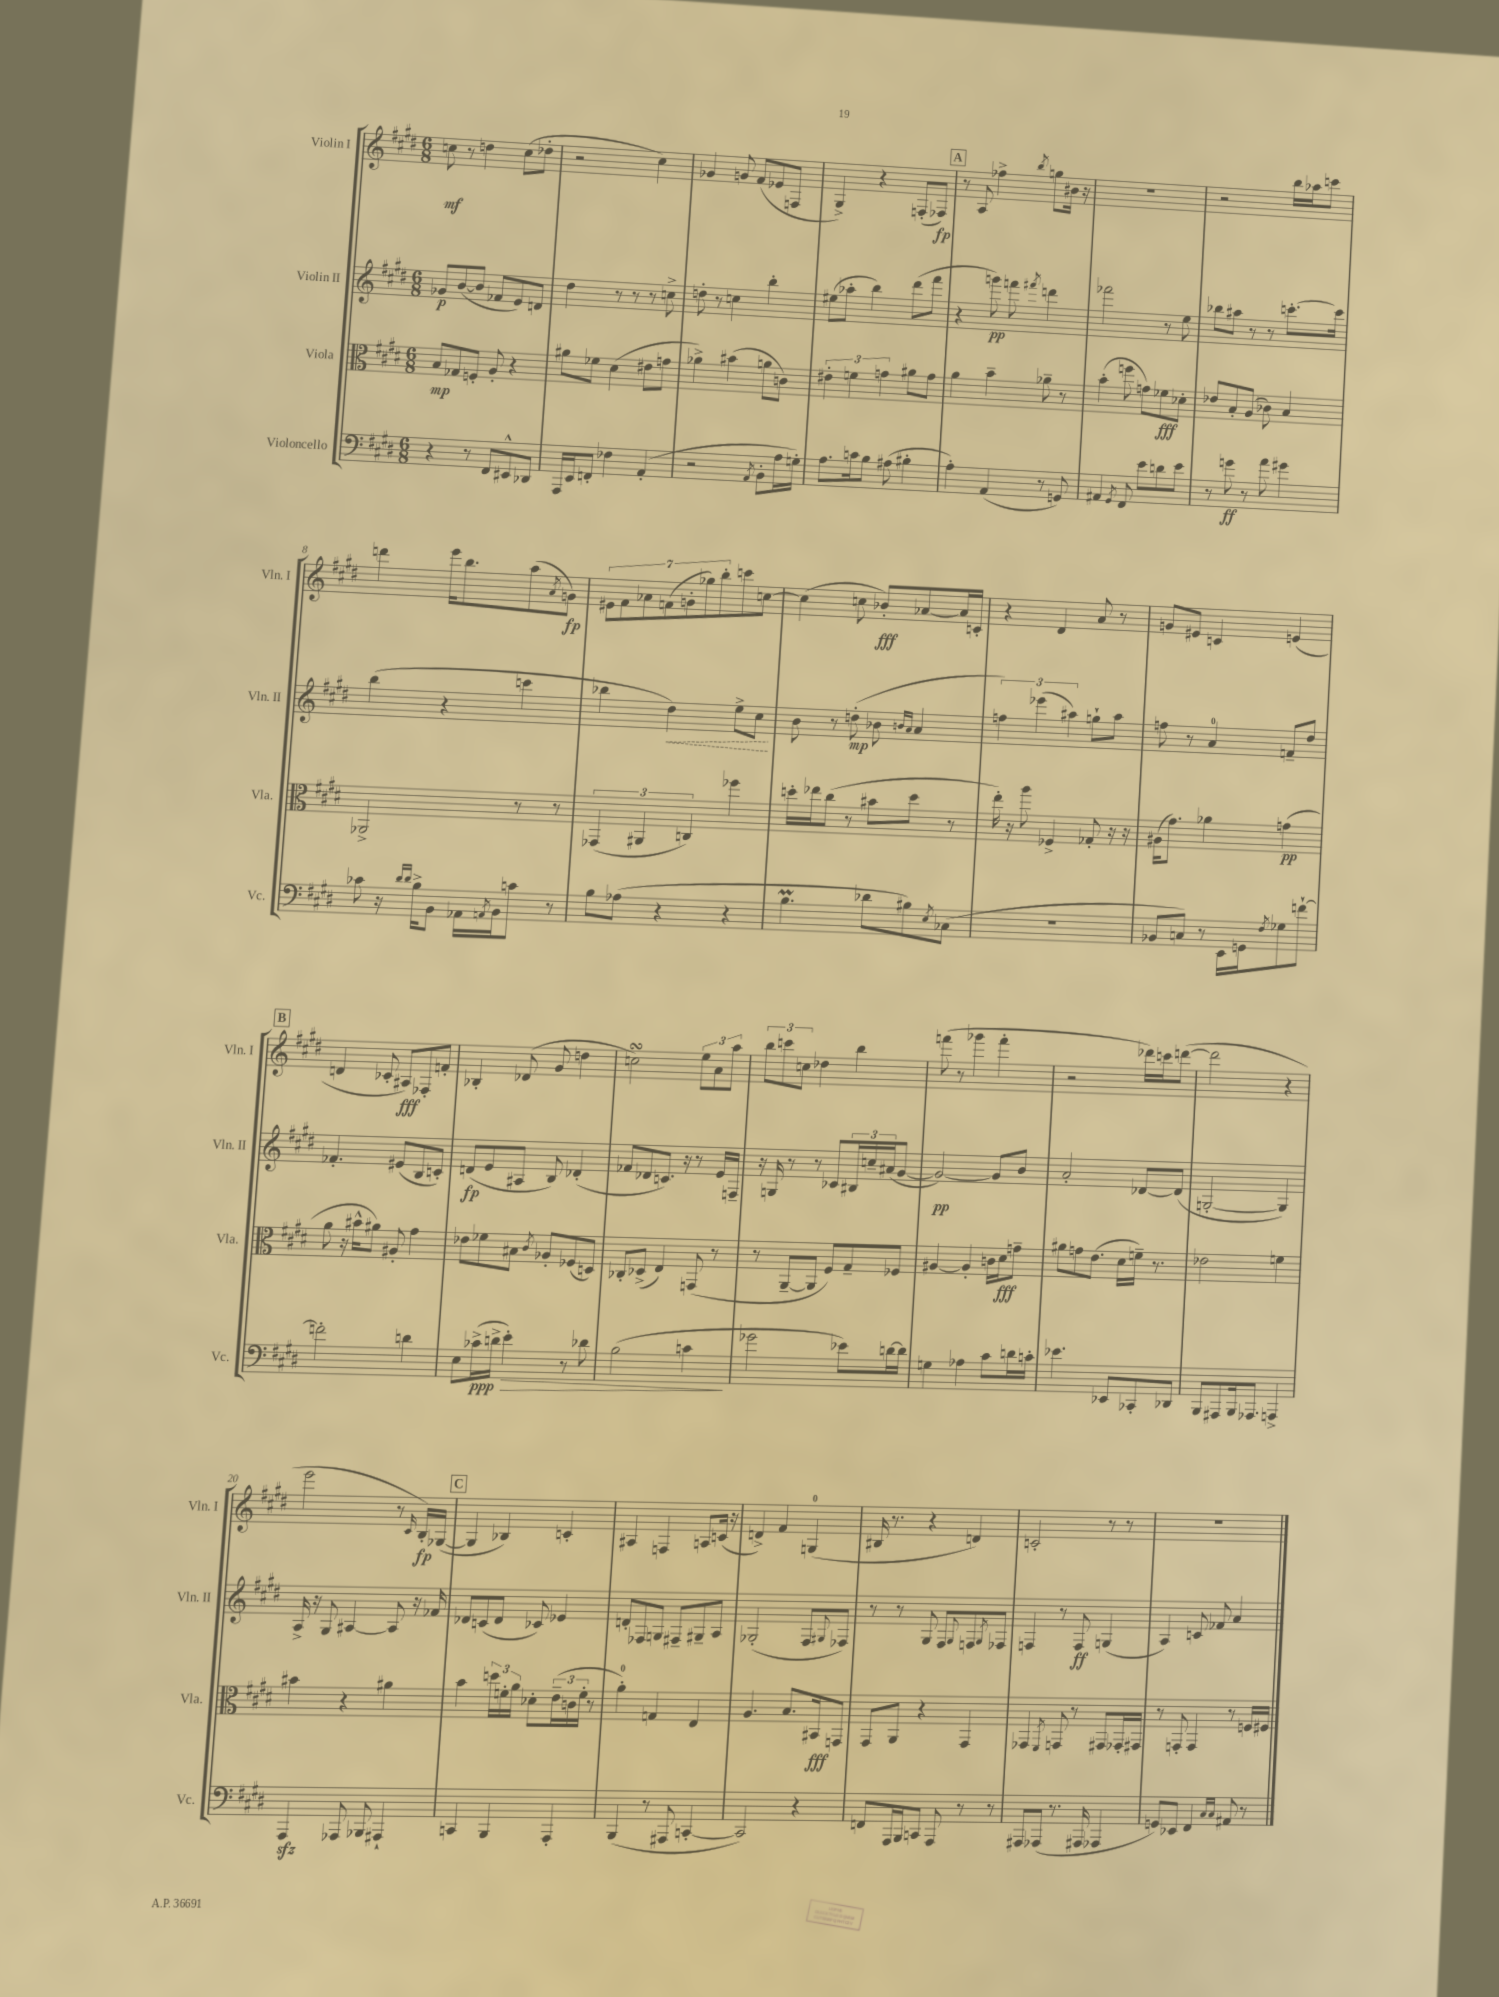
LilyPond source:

<<
\new StaffGroup <<
\new Staff = "s0" \with { instrumentName = "Violin I" shortInstrumentName = "Vln. I" } {
    \clef treble \key e \major \numericTimeSignature \time 6/8
    c''8\mf r8 d''4 c''8( des''8-. |
    r2 cis''4) |
    ges'4 g'8 fis'8( ees'8 f8 |
    gis4->) r4 f8-.( fes8\fp) |
    \mark \markup { \box "A" } r8 a8 fes''4-> \acciaccatura { b''8 } g''8 bis'16 r16 |
    R2. |
    r2 b''16 aes''16 c'''8 |
    d'''4 e'''16 b''8. a''8( \acciaccatura { a'8 } g'8\fp) |
    \tuplet 7/4 { eis'8 fis'8 aes'8 f'8( g'8-. ges''8) b''8-. } c'''8 c''8~ |
    c''4( c''8 bes'8-.\fff) aes'8~ aes'16 c'16-. |
    r4 dis'4 a'8 r8 |
    g'8 eis'8 c'4 e'4( |
    \mark \markup { \box "B" } d'4 ces'8-. ais8\fff) fes8-. f'8-. |
    bes4-. des'8( gis'8 d''4 |
    c''2\turn) \tuplet 3/2 { e''8 a'8 a''8 } |
    \tuplet 3/2 { b''8 c'''8 c''8 } des''4 b''4 |
    f'''8( r8 ges'''4 f'''4-. |
    r2 des'''16) c'''16 d'''8~( |
    d'''2 r4 |
    e'''2 r8 \grace { cis'16 } b16-.\fp) ges16~( |
    \mark \markup { \box "C" } ges4 bes4) c'4-. |
    ais4 f4 a8 c'16( r16 |
    d'4->) fis'4 g4-0( |
    bis16 r8. r4 d'4) |
    c'2-. r8 r8 |
    R2. \bar "|." |
}
\new Staff = "s1" \with { instrumentName = "Violin II" shortInstrumentName = "Vln. II" } {
    \clef treble \key e \major \numericTimeSignature \time 6/8
    ges'8\p b'8~( b'8 fes'8 e'8) d'8 |
    dis''4 r8 r8 r8 c''8-> |
    d''8-. r8 c''4 b''4-. |
    eis''8( aes''8-. b''4) dis'''8( fis'''8 |
    \mark \markup { \box "A" } r4 g'''8\pp) f'''8 \acciaccatura { fis'''8 } d'''4 |
    fes'''2 r8 e''8 |
    bes''8 ais''8 r8 r8 c'''8.~-. c'''16 |
    b''4( r4 c'''4 |
    bes''4 \once \override Hairpin.style = #'dashed-line dis''4\<) e''8-> cis''8\! |
    b'8 r8 d''8-.\mp( bes'8 \grace { b'16 a'16 } a'4 |
    \tuplet 3/2 { f''4) ees'''4( ais''4) } g''8-! ais''8 |
    f''8 r8 a'4-0 f'8-- dis''8 |
    \mark \markup { \box "B" } fes'4.-. eis'8( b8 c'8-.) |
    d'8\fp( e'8 ais8 b8) des'4-.( |
    fes'8 des'8 c'8.) r16 r8 e'16 f16-- |
    r16 g16 r8 r8 ces'8 \tuplet 3/2 { bis16 c''16-- ais'16( } gis'8~ |
    gis'2~\pp) gis'8 b'8 |
    a'2-. des'8~ des'8( |
    g2~-. g4) |
    a16-> r16 gis8 ais4~ ais8 r16 fes'16 |
    \mark \markup { \box "C" } des'8 c'8( des'8 ces'8) ees'4 |
    d'8-. fes8 g8 fis8-- gis8-- a8 |
    ges2-.( fis8 \appoggiatura { gis8 } fes8) |
    r8 r8 gis8 fis8 \appoggiatura { gis8 } f8 \acciaccatura { gis8 } fes8 |
    f4 r8 f8\ff g4( |
    a4) c'8 fes'8 a'4 \bar "|." |
}
\new Staff = "s2" \with { instrumentName = "Viola" shortInstrumentName = "Vla." } {
    \clef alto \key e \major \numericTimeSignature \time 6/8
    b8\mp ges8 f8-. a8-. r4 |
    ais'8 fes'8 dis'4( eis'8 g'8 |
    aes'4->) bis'4( a'8 c'8) |
    \tuplet 3/2 { eis'4-. f'4 g'4 } ais'8 g'8 |
    \mark \markup { \box "A" } a'4 b'4-- aes'8-- r8 |
    b'4-.( f''8 g'8) fes'8\fff des'8-. |
    ees'8 b8-. a8( ces'8) b4 |
    aes,2-> r8 r8 |
    \tuplet 3/2 { ges,4( ais,4 c4) } fes''4 |
    d''16-. ees''16 cis''8( r8 bis'8 d''8 r8 |
    e''16-.) r16 a''8 fes4-> ges8-. r16 r16 |
    ais16( gis'8.) aes'4 g'4\pp( |
    \mark \markup { \box "B" } a'8 r16 bis'16-^ ais'8) ais8-. gis'4 |
    ees'8 fes'8 bis8 \acciaccatura { cis'8 } aes8-. fes8( d8) |
    ces8-. des8->( e4) g,8( r8 |
    r8 a,8~-- a,8 fis8) gis8-- fes8 |
    ais4~ ais4-. c'16 dis'16\fff g'8-- |
    ais'8 g'8 e'8.( dis'16 f'16--) r8. |
    ees'2 f'4 |
    bis'4 r4 ais'4 |
    \mark \markup { \box "C" } b'4 \tuplet 3/2 { d''16 f'16-. a'16 } des'8-. \tuplet 3/2 { e'16--( c'16 f'16-. } r8 |
    a'4-0-.) g4 e4 |
    a4. b8. bis,16\fff g,8 |
    gis,8 a,8 r4 gis,4 |
    ges,4 \acciaccatura { fis,8 } g,8 r8 gis,8 ges,16-. gis,16 |
    r8 g,8-. g,4 r8 f16 fis16 \bar "|." |
}
\new Staff = "s3" \with { instrumentName = "Violoncello" shortInstrumentName = "Vc." } {
    \clef bass \key e \major \numericTimeSignature \time 6/8
    r4 r8 fis,8 eis,8-^ des,8 |
    a,,16 e,16 f,8-. fes4 a,4-.( |
    r2 \acciaccatura { a,8 } b,8-. a16 g16-.) |
    a8. c'16 b8 ais8( bis4-. |
    \mark \markup { \box "A" } a4-.) a,4( r8 g,8) |
    ais,4 \acciaccatura { gis,8 } fis,8 e'8 d'8 e'8 |
    r8 g'8\ff r8 a'8 gis'4 |
    ces'8 r16 \grace { dis'16 dis'16 } b16-> b,8 aes,16 \acciaccatura { a,8 } b,16 c'8 r8 |
    b8 aes8( r4 r4 |
    b4.\prall des'8 bis8) \acciaccatura { e8 } ces8( |
    R2. |
    bes,8 c8) r8 e,16 g,16 \acciaccatura { fis8 } ges8 f'8~-! |
    \mark \markup { \box "B" } f'2-. d'4 |
    e8 ces'16->\ppp( d'16-> e'4-.\>) r8 des'8 |
    b2( c'4\! |
    ges'2 ees'8) d'16~ d'16 |
    g4 aes4 cis'8 d'16 c'16-. |
    ees'4. ees,8 ces,8-. des,8 |
    b,,8 ais,,8 b,,16 aes,,8. a,,4-> |
    a,,4\sfz aes,,8 bes,,8 ais,,4-! |
    \mark \markup { \box "C" } c,4 b,,4 a,,4-. |
    b,,4( r8 ais,,8 c,4~-. |
    c,2) r4 |
    f,8 a,,16 b,,16 c,8 a,,8 r8 r8 |
    ais,,8 aes,,8( r8. ais,,16 aes,,4 |
    g,8) ees,8 fis,4 \grace { cis16 cis16 } ais,8 r8 \bar "|." |
}
>>
>>
